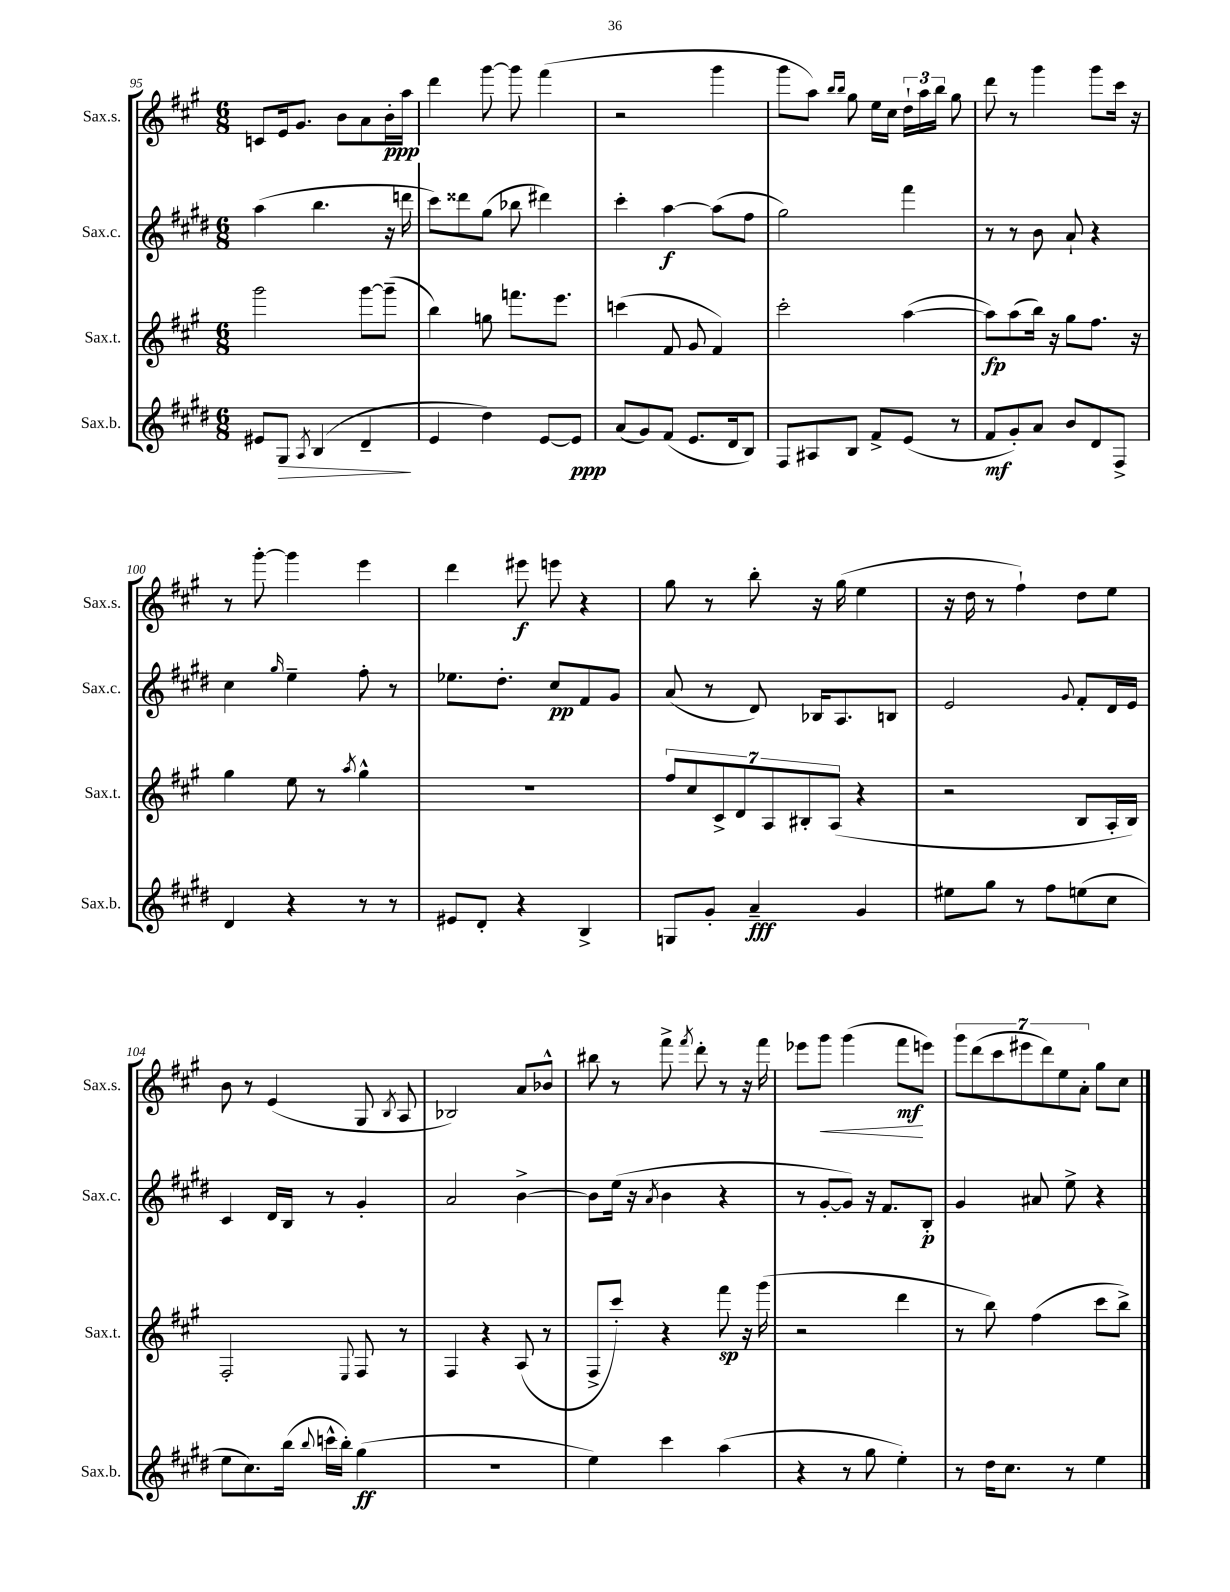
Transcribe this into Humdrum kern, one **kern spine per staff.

**kern	**kern	**kern	**kern
*staff4	*staff3	*staff2	*staff1
*clefG2	*clefG2	*clefG2	*clefG2
*k[f#c#g#d#]	*k[f#c#g#]	*k[f#c#g#d#]	*k[f#c#g#]
*M6/8	*M6/8	*M6/8	*M6/8
8e#/L	2ggg#\	(4aa\	8c/L
8G#/J	.	.	16e/k
.	.	.	8.g#/J
8qA/	.	.	.
(4B/	.	4.bb\	.
.	.	.	8b\L
4d#~/	[8ggg#\L	.	8a\
.	(8ggg#~\]J	16r	16b'\L
.	.	16ddd\	16aa\JJ
=	=	=	=
4e/	4bb\)	8ccc#\L)	4ddd\
.	.	8ddd##\	.
4dd#\)	8gg\	(8gg#\J	[8ggg#\
.	8.fff\L	8bb-\	8ggg#\]
[8e/L	.	4ddd#\)	(4fff#\
.	8.eee\J	.	.
8e/]J	.	.	.
=	=	=	=
(8a/L	(4ccc\	4ccc#'\	2r
8g#/)	.	.	.
(8f#/J	8f#/	[4aa\	.
8.e/L	8g#/	.	.
.	4f#/)	(8aa\]L	4ggg#\
16d#/k	.	.	.
8B/J)	.	8ff#\J	.
=	=	=	=
8F#/L	2ccc#'\	2gg#\)	8ggg#\L
8A#/	.	.	8aa\J)
.	.	.	16qqbb/LL
.	.	.	16qqbb/JJ
8B/J	.	.	8gg#\
8f#^/L	.	.	16ee\LL
.	.	.	16cc#\JJ
(8e/J	([4aa\	4fff#\	24dd`\LL
.	.	.	24aa\
.	.	.	24bb\JJ
8r	.	.	8gg#\
=	=	=	=
8f#/L	8aa\]L)	8r	8ddd\
8g#'/)	(8aa\	8r	8r
8a/J	16bb\Jk)	8b\	4ggg#\
.	16r	.	.
8b/L	8gg#\L	8a`/	.
8d#/	8.ff#\J	4r	8ggg#\L
8F#^/J	.	.	16ccc#\Jk
.	16r	.	16r
=	=	=	=
4d#/	4gg#\	4cc#\	8r
.	.	.	[8ggg#'\
.	.	16qqgg#/	.
4r	8ee\	4ee~\	4ggg#\]
.	8r	.	.
.	8qaa/	.	.
8r	4gg#^^\	8ff#'\	4eee\
8r	.	8r	.
=	=	=	=
8e#/L	2.r	8.ee-\L	4ddd\
8d#'/J	.	.	.
.	.	8.dd#'\J	.
4r	.	.	8eee#\
.	.	8cc#/L	8eee\
4B^/	.	8f#/	4r
.	.	8g#/J	.
=	=	=	=
8G/L	14ff#/L	(8a/	8gg#\
.	14cc#/	.	.
8g#'/J	.	8r	8r
.	14c#^/	.	.
.	14d/	.	.
4a~/	.	8d#/)	8bb'\
.	14A/	.	.
.	14B#'/	.	.
.	.	16B-/LK	16r
.	(14A/J	.	.
.	.	8.A/	(16gg#\
4g#/	4r	.	4ee\
.	.	8B/J	.
=	=	=	=
8ee#\L	2r	2e/	16r
.	.	.	16dd\
8gg#\J	.	.	8r
8r	.	.	4ff#`\)
8ff#\L	.	.	.
.	.	8qqg#/	.
(8ee\	8B/L	8f#'/L	8dd\L
8cc#\J	16A'/L	16d#/L	8ee\J
.	16B/JJ)	16e/JJ	.
=	=	=	=
8ee\L	2F#'/	4c#/	8b\
8.cc#\)	.	.	8r
.	.	16d#/LL	(4e/
(16bb\Jk	.	16B/JJ	.
8qqbb/	.	.	.
16ccc^^\LL	.	8r	.
16bb'\JJ)	.	.	.
.	8qqE/	.	.
(4gg#\	8F#/	4g#'/	8G#/
.	.	.	8qB/
.	8r	.	8A/
=	=	=	=
2.r	4F#/	2a/	2B-/)
.	4r	.	.
.	(8A/	[4b^\	8a/L
.	8r	.	8b-^^/J
=	=	=	=
4ee\)	8F#^/L	8b\]L	8bb#\
.	8ccc#'/J)	(16ee\Jk	8r
.	.	16r	.
.	.	8qa/	.
4ccc#\	4r	4b\	8fff#^\
.	.	.	8qfff#/
.	.	.	8ddd'\
(4aa\	8fff#\	4r	8r
.	16r	.	16r
.	(16ggg#\	.	16fff#\
=	=	=	=
4r	2r	8r	8eee-\L
.	.	[8g#'/L	8ggg#\J
8r	.	8g#/]J)	(4ggg#\
8gg#\	.	16r	.
.	.	8.f#/L	.
4ee'\)	4ddd\	.	8fff#\L
.	.	8B'/J	8eee\J)
=	=	=	=
8r	8r	4g#/	14ggg#\L
.	.	.	(14ddd\
16dd#\LK	8bb\)	.	.
.	.	.	14ccc#\
8.cc#\J	.	.	.
.	.	.	14eee#\
.	(4ff#\	8a#/	.
.	.	.	14ddd\)
.	.	.	14ee\
8r	.	8ee^\	.
.	.	.	14a'\J
4ee\	8ccc#\L	4r	8gg#\L
.	8bb^\J)	.	8cc#\J
==	==	==	==
*-	*-	*-	*-
